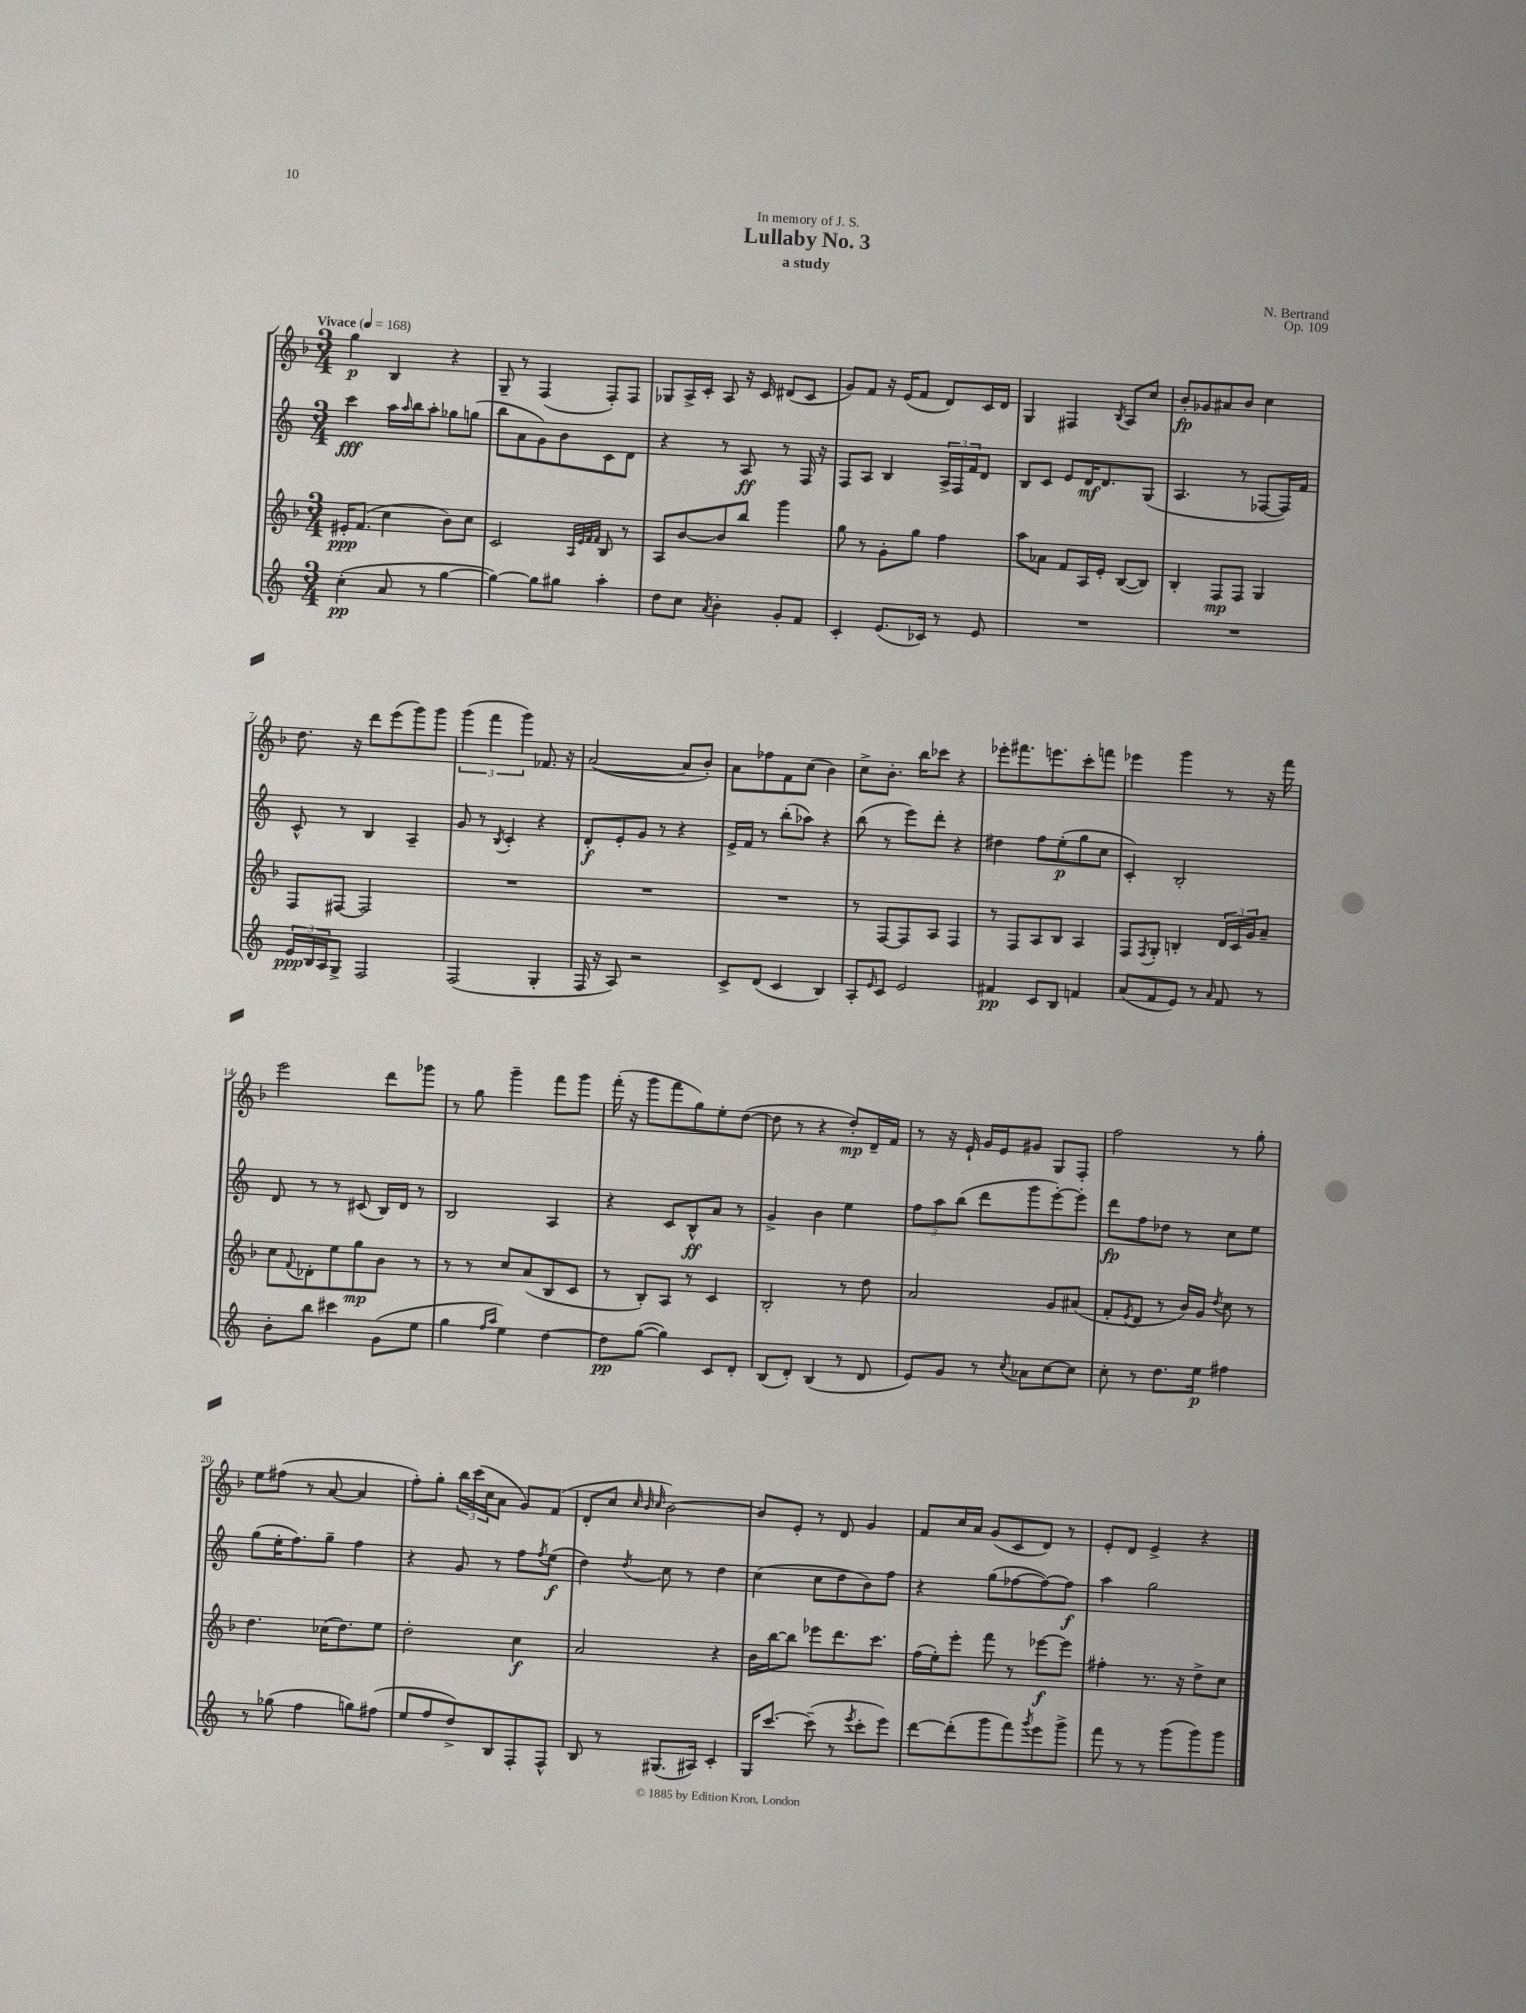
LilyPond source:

\header { title = "Lullaby No. 3" composer = "N. Bertrand" subtitle = "a study" dedication = "In memory of J. S." opus = "Op. 109" }
<<
\new StaffGroup <<
\new Staff = "s0" {
    \clef treble \key f \major \numericTimeSignature \time 3/4 \tempo "Vivace" 4 = 168
    g''4\p bes4 r4 |
    g8-- r8 f4( f8-.) f8 |
    ges8 a16-> c'16-. a8 r16 c'16 dis'8( c'8 |
    g'8) f'8 r16 e'16( f'8 d'8) c'16 d'16 |
    g4 fis4 \acciaccatura { bes8 } a8 c''8 |
    bes'8-.\fp ges'8 ais'8 bes'8 c''4 |
    d''8. r16 d'''8 e'''8( g'''8) g'''8 |
    \tuplet 3/2 { g'''4( f'''4 g'''4) } fes'8. r16 |
    a'2~( a'8 bes'8-.) |
    a'8 fes''8 f'8 c''8( bes'4) |
    c''8-> bes'8.-. bes''16 ces'''8 r4 |
    ees'''8-. fis'''8. e'''8. c'''8-. f'''8 |
    ees'''4 g'''4 r8 r16 f'''16 |
    e'''2 d'''8 ges'''8 |
    r8 g''8 g'''4-- f'''8 g'''8 |
    f'''16-.( r16 g'''8 f'''8 g''8) e''8-. d''8~( |
    d''8 r8 r4 d''8-.\mp) d'16-- f'16 |
    r8 r16 e'16-! g'16 e'16 gis'8 g8 f8-. |
    f''2 r8 g''8-. |
    e''8 fis''8( r8 a'8~ a'4 |
    f''8-.) g''8-. \tuplet 3/2 { bes''16 c'''16( c''16 } a'8 g'8) f'8( |
    d'8-. c''8 \grace { c''32 bes'32 c''32 } bes'2~) |
    bes'8 e'8-. r8 d'8 g'4 |
    f'8 c''16 a'16 g'8( c'8 d'8) r8 |
    e'8-. d'8 e'4-> r4 \bar "|." |
}
\new Staff = "s1" {
    \clef treble \key c \major \numericTimeSignature \time 3/4
    c'''4\fff a''16 \grace { a''16 } b''16 a''8-. ges''8 g''8( |
    b''8 a'8 g'8) b'8 c'8 d'8 |
    r4 r8 a8\ff r8 f16 r16 |
    f8 a8 b4 \tuplet 3/2 { a16-> f16 f'16 } d'8 |
    b8 c'8 e'8 d'16\mf d'8. g8( |
    a4. r8 fes8~ fes16) f'16 |
    c'8-^ r8 b4 a4-- |
    g'8 r8 \acciaccatura { b8 } c'4-. r4 |
    d'8-.\f e'8-. g'8 r8 r4 |
    e'16-> f'16 r8 b''8-.( aes''8) r4 |
    b''8( r8 e'''8) d'''8-. r4 |
    dis''4 f''8 e''8-.\p( g''8 c''8 |
    c'4-.) b2-. |
    d'8 r8 r8 cis'8( b16) d'16 r8 |
    b2 a4 |
    r4 c'8 b8-^\ff a'8 r8 |
    g'4-> b'4 e''4 |
    \tuplet 3/2 { f''8 a''8 b''8( } d'''8 g'''8 e'''8~-.) e'''8-. |
    d'''8\fp f''8 des''8 r8 c''8 e''8 |
    g''8( e''16-. f''8.) g''8-- f''4 |
    r4 g'8 r8 f''8 \acciaccatura { f''8 } e''8\f( |
    d''4) \acciaccatura { d''8 } c''8 r8 d''4 |
    c''4( c''8 d''8 b'8) f''8 |
    r4 g''8( fes''8~ fes''8~) fes''8\f |
    a''4 g''2 \bar "|." |
}
\new Staff = "s2" {
    \clef treble \key f \major \numericTimeSignature \time 3/4
    eis'16-.\ppp f'8.( c''4 bes'8) c''8 |
    c'2 \grace { a32 e'32 f'32 f'32 } bes8 r8 |
    a8 bes'8~ bes'8 bes''8 g'''4 |
    g''8 r8 g'8-. g''8 f''4 |
    a''8 aes'8 f'8 a16 e'16-. bes8~( bes8) |
    bes4-. f8\mp f8 g4 |
    f8 fis8~ fis2 |
    R2. |
    R2. |
    R2. |
    r8 f8~ f8 a8 f4 |
    r8 f8 a8 bes8 a4 |
    f8 \acciaccatura { f8 } g8-. b4-. \tuplet 3/2 { d'16 c'16 g'16 } a'8-- |
    c''8 \appoggiatura { f'8 } des'8-. e''8 g''8\mp bes'8 r8 |
    r8 r8 c''8 a'8( bes8 c'8 |
    r8 bes8-.) a8 r8 c'4 |
    bes2-. r8 d''8 |
    a'2 g'8 ais'8( |
    f'8-. \acciaccatura { e'8 } d'8 r8 bes'16) g'16 \acciaccatura { d''8 } c''8 r8 |
    d''4. ces''16( d''8.) e''8 |
    d''2-. c''4\f |
    a'2 r4 |
    bes'16 bes''16~ bes''8 ees'''8 d'''8. c'''8. |
    f''16( e''16-.) e'''8-. f'''8 r8 ees'''8~\f ees'''8 |
    fis''4-. r8. r16 d''8-> c''8 \bar "|." |
}
\new Staff = "s3" {
    \clef treble \key c \major \numericTimeSignature \time 3/4
    c''4-.\pp( a'8 r8 g''4~ |
    g''4~) g''8 gis''8 a''4-. |
    d''8 c''8 \acciaccatura { a'8 } b'4-. g'8-. f'8 |
    c'4-. e'8.( ces'16) r8 e'8 |
    R2. |
    R2. |
    \tuplet 3/2 { e'16\ppp b16 a16 } g8-> f2 |
    f2( g4-. |
    f16 r16 a8) r2 |
    c'8-> d'8( c'4 b4) |
    a8-. \grace { e'16 } c'8 e'2 |
    fis'4\pp c'8 b8 f'4 |
    a'8( f'8 e'8) r8 \grace { a'16 } f'8 r8 |
    b'8-. b''8 cis'''4 g'8( e''8 |
    g''4 \grace { f''16 a''16 } e''4) d''4~ |
    d''8\pp g''8~( g''4) c'8 d'8-. |
    b8( d'8-.) b4( r8 d'8 |
    e'8) g'8 r8 \acciaccatura { c''8 } aes'8 c''8~ c''8 |
    c''8-. r8 d''8. e''16\p fis''4 |
    r8 ges''8( f''4 g''8) fis''8( |
    e''8 f''8 d''8->) b8 f8-. f8-^ |
    b8 r8 gis8.( ais16) c'4-. |
    g16 c'''8.~ c'''8--( r8 \acciaccatura { e'''8 } c'''8-. e'''8) |
    d'''8~ d'''8-.( g'''8 f'''8) \acciaccatura { g'''8 } e'''8 g'''8-> |
    f'''8 r8 r8 g'''8( g'''8) g'''8 \bar "|." |
}
>>
>>
